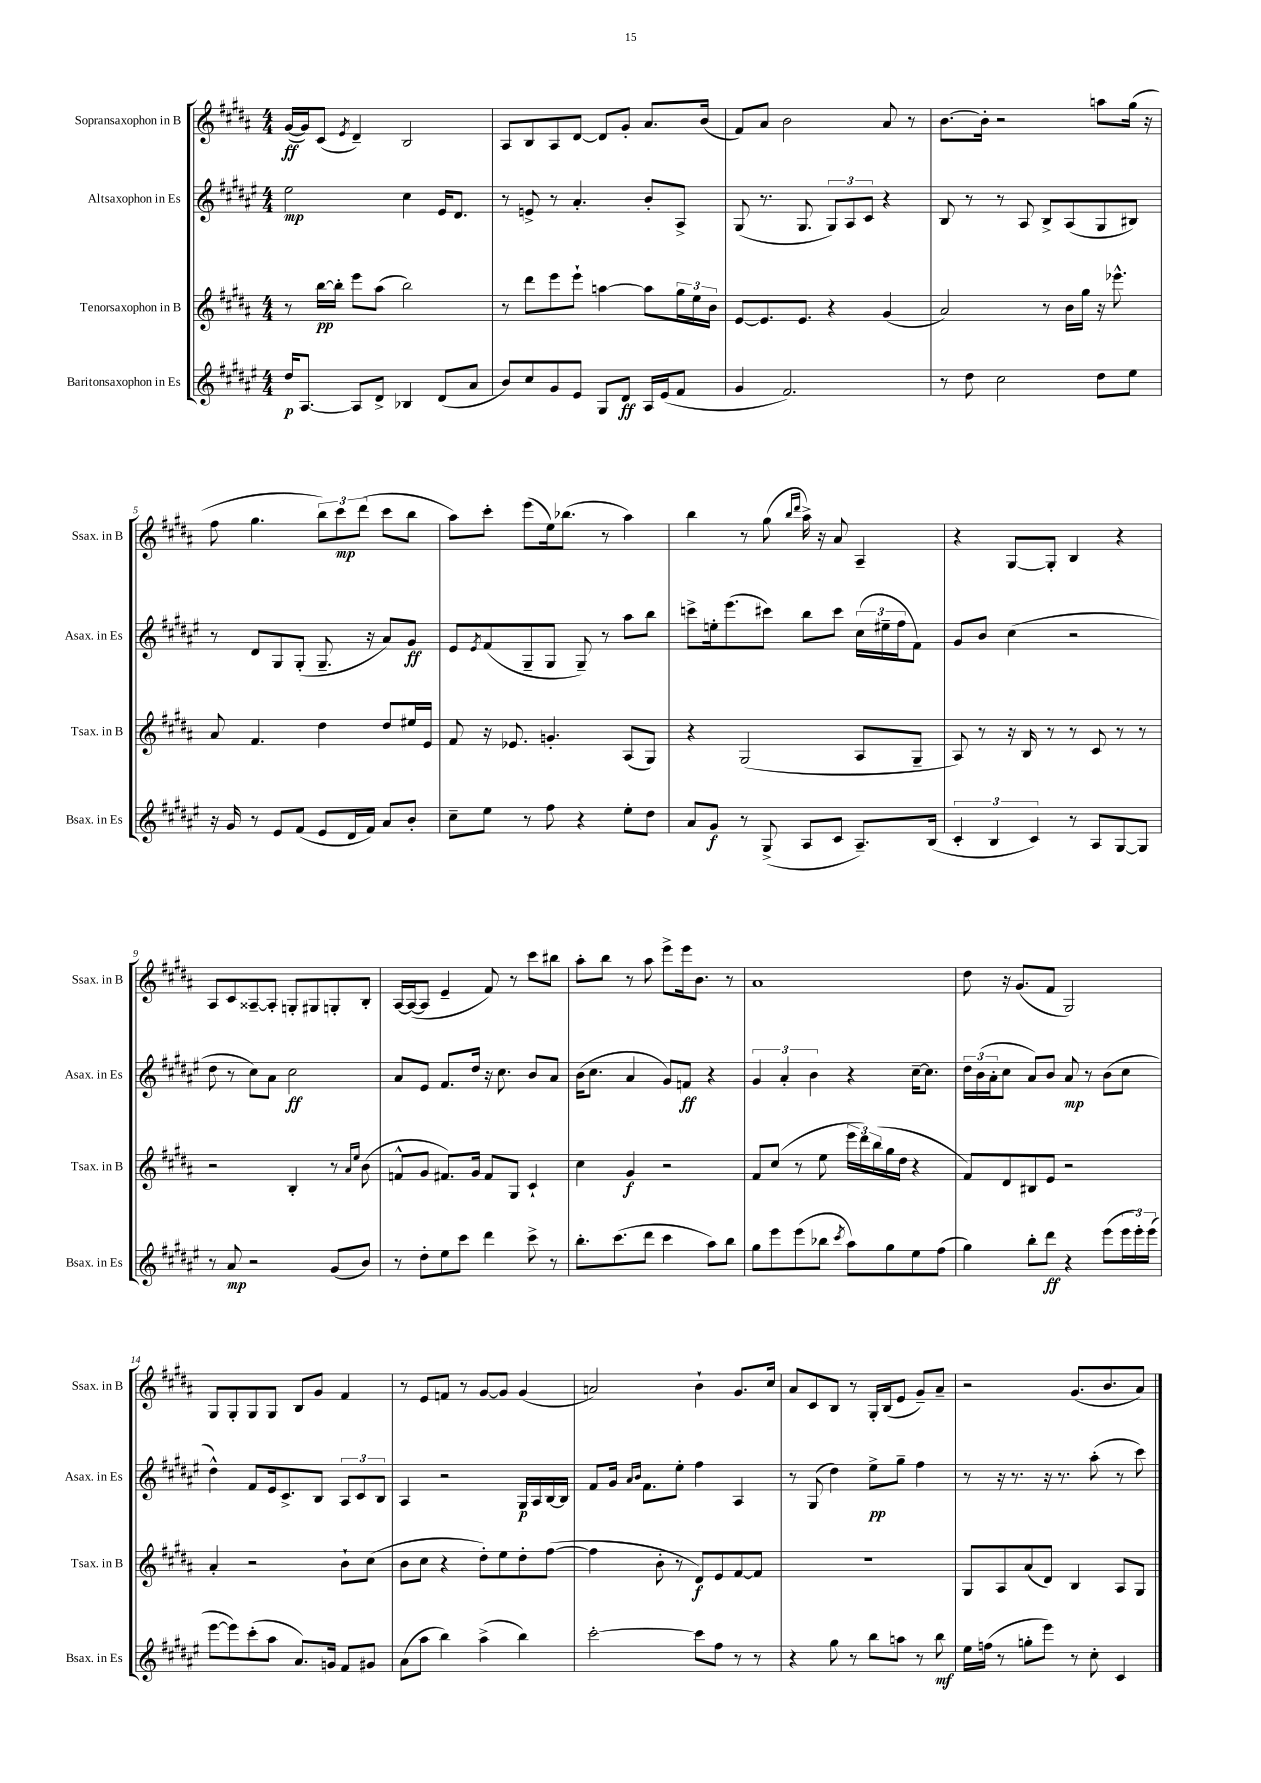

**kern	**kern	**kern	**kern
*staff4	*staff3	*staff2	*staff1
*clefG2	*clefG2	*clefG2	*clefG2
*k[f#c#g#d#a#e#]	*k[f#c#g#d#a#]	*k[f#c#g#d#a#e#]	*k[f#c#g#d#a#]
*M4/4	*M4/4	*M4/4	*M4/4
16dd#	8r	2ee#	([16g#
[8.A#	.	.	16g#])
.	[16bb	.	(8c#
.	16bb']	.	.
.	.	.	8qe
8A#]	8eee	.	4d#~)
8d#^	(8aa#	.	.
4B-	2bb)	4cc#	2B
(8d#	.	16e#	.
.	.	8.d#	.
8a#	.	.	.
=	=	=	=
8b)	8r	8r	8A#
8cc#	8ddd#	8e^	8B
8g#	8eee	8r	8A#
8e#	8eee`	4.a#'	[8d#
8G#	[4aa	.	8d#]
8d#	.	.	8g#'
16A#	8aa]	8b'	8.a#
(16e#	.	.	.
8f#	24gg#	8A#^	.
.	24ee	.	.
.	.	.	(16b
.	24b	.	.
=	=	=	=
4g#	[8e	(8G#	8f#)
.	8.e]	8.r	8a#
2.f#)	.	.	2b
.	8.e	8.G#	.
.	4r	12G#)	.
.	.	12A#	.
.	.	12c#	.
.	(4g#	4r	8a#
.	.	.	8r
=	=	=	=
8r	2a#)	8B	[8.b
8dd#	.	8r	.
.	.	.	16b']
2cc#	.	8r	2r
.	.	8A#	.
.	8r	8B^	.
.	16b	(8A#	.
.	16gg#	.	.
8dd#	16r	8G#	8aa
.	8.eee-^^	.	.
8ee#	.	8B#)	(16gg#
.	.	.	16r
=	=	=	=
16r	8a#	8r	8ff#
16g#	.	.	.
8r	4.f#	8d#	4.gg#
8e#	.	8G#	.
(8f#	.	(8G#'	.
8e#	4dd#	8.G#~	12bb)
.	.	.	12ccc#
16d#	.	.	.
.	.	.	(12ddd#
16f#)	.	16r	.
8a#	8dd#	8a#)	8ccc#
8b'	16ee#	8g#	8bb
.	16e	.	.
=	=	=	=
8cc#~	8f#	8e#	8aa#)
.	.	8qe#	.
8ee#	16r	(8f#	8ccc#'
.	8.e-	.	.
8r	.	8G#~	(8eee
8ff#	4.g'	8G#	16ee)
.	.	.	(8.bb-
4r	.	8G#~)	.
.	.	8r	8r
8ee#'	(8A#	8aa#	4aa#)
8dd#	8G#)	8bb	.
=	=	=	=
8a#	4r	8ccc^	4bb
8g#	.	16ee'	.
.	.	(8.eee#	.
8r	(2G#	.	8r
(8G#^	.	8ccc#)	(8gg#
.	.	.	16qqbb
.	.	.	16qqddd#
8A#	.	8bb	16aa#^)
.	.	.	16r
8c#	.	8ccc#	8a#
8.A#~)	8A#	(24cc#	4A#~
.	.	24ee#~	.
.	.	24ff#	.
.	8G#~	8f#)	.
(16B	.	.	.
=	=	=	=
6c#'	8A#)	8g#	4r
.	8r	8b	.
6B	.	.	.
.	16r	(4cc#	[8G#
.	16B	.	.
6c#)	.	.	.
.	8r	.	8G#']
8r	8r	2r	4B
8A#	8c#	.	.
[8G#	8r	.	4r
8G#]	8r	.	.
=	=	=	=
8r	2r	8dd#	8A#
8a#	.	8r	8c#
2r	.	8cc#)	[8A##~
.	.	8a#	8A##']
.	4B'	2cc#	8G'
.	.	.	8G#
(8g#	8r	.	8G'
.	16qqa#	.	.
.	16qqee	.	.
8b)	(8b	.	8B'
=	=	=	=
8r	8f^^	8a#	[16A#
.	.	.	(16A#_
8dd#'	8g#	8e#	8A#]
8ee#	8.f#)	8.f#	4e~
8ccc#	.	.	.
.	16g#	16dd#	.
4ddd#	8f#	16r	8f#)
.	.	8.cc#	.
.	8G#	.	8r
8ccc#^	4c#`	8b	8ccc#
8r	.	8a#	8bb#
=	=	=	=
8.bb'	4cc#	(16b	8aa#'
.	.	8.cc#	.
.	.	.	8bb
(8.ccc#	.	.	.
.	4g#	4a#	8r
8ddd#	.	.	8aa#
4ccc#	2r	8g#)	8eee^
.	.	8f	16eee
.	.	.	8.b
8aa#)	.	4r	.
8bb	.	.	8r
=	=	=	=
8gg#	8f#	6g#	1a#
8eee#	(8cc#	.	.
.	.	6a#'	.
(8eee#	8r	.	.
.	.	6b	.
8bb-	8ee	.	.
8qccc#	.	.	.
8aa#)	24eee	4r	.
.	24ddd#)	.	.
.	(24bb	.	.
8gg#	16gg#	.	.
.	16dd#	.	.
8ee#	4r	[16cc#~	.
.	.	8.cc#]	.
(8ff#	.	.	.
=	=	=	=
4gg#)	8f#)	24dd#	8dd#
.	.	(24b	.
.	.	24a#'	.
.	8d#	8cc#	16r
.	.	.	(8.g#
8bb'	8B#	8a#)	.
8ddd#	8e	8b	8f#
4r	2r	8a#	2G#)
.	.	8r	.
(8eee#	.	(8b	.
24eee#	.	8cc#	.
24eee#')	.	.	.
(24eee#	.	.	.
=	=	=	=
[8eee#	4a#'	4dd#^^)	8G#
8eee#])	.	.	8G#'
(8ccc#'	2r	8f#	8G#
8aa#	.	16e#	8G#
.	.	8.c#^	.
8.a#)	.	.	8B
.	.	8B	8g#
16g	.	.	.
8f#	8b`	12A#	4f#
.	.	12c#	.
8g#	(8cc#	.	.
.	.	12B	.
=	=	=	=
(8a#	8b	4A#	8r
8aa#	8cc#	.	8e
4bb)	4r	2r	8f
.	.	.	8r
(4aa#^	8dd#')	.	[8g#
.	8ee	.	8g#]
4bb)	8dd#'	16G#	(4g#
.	.	16A#	.
.	([8ff#	[16B	.
.	.	16B]	.
=	=	=	=
[2ccc#'	4ff#]	8f#	2a)
.	.	16g#	.
.	.	16qqa#	.
.	.	16qqb	.
.	.	8.f#	.
.	8b'	.	.
.	8r	8ee#'	.
8ccc#]	8d#)	4ff#	4b`
8ff#	8e	.	.
8r	[8f#	4A#	8.g#
8r	8f#]	.	.
.	.	.	16cc#
=	=	=	=
4r	1r	8r	8a#
.	.	(8G#	8c#
8gg#	.	4dd#)	8B
8r	.	.	8r
8bb	.	8ee#^	16G#'
.	.	.	(16B
8aa	.	8gg#~	8e
8r	.	4ff#	8g#~)
8bb	.	.	8a#~
=	=	=	=
16ee#	8G#	8r	2r
(16ff	.	.	.
8r	8A#	16r	.
.	.	8.r	.
8gg'	(8a#	.	.
8eee#)	8d#)	16r	.
.	.	8.r	.
8r	4B	.	(8.g#
8cc#'	.	(8aa#'	.
.	.	.	8.b
4c#	8A#	8r	.
.	8G#	8ccc#)	8a#)
==	==	==	==
*-	*-	*-	*-
